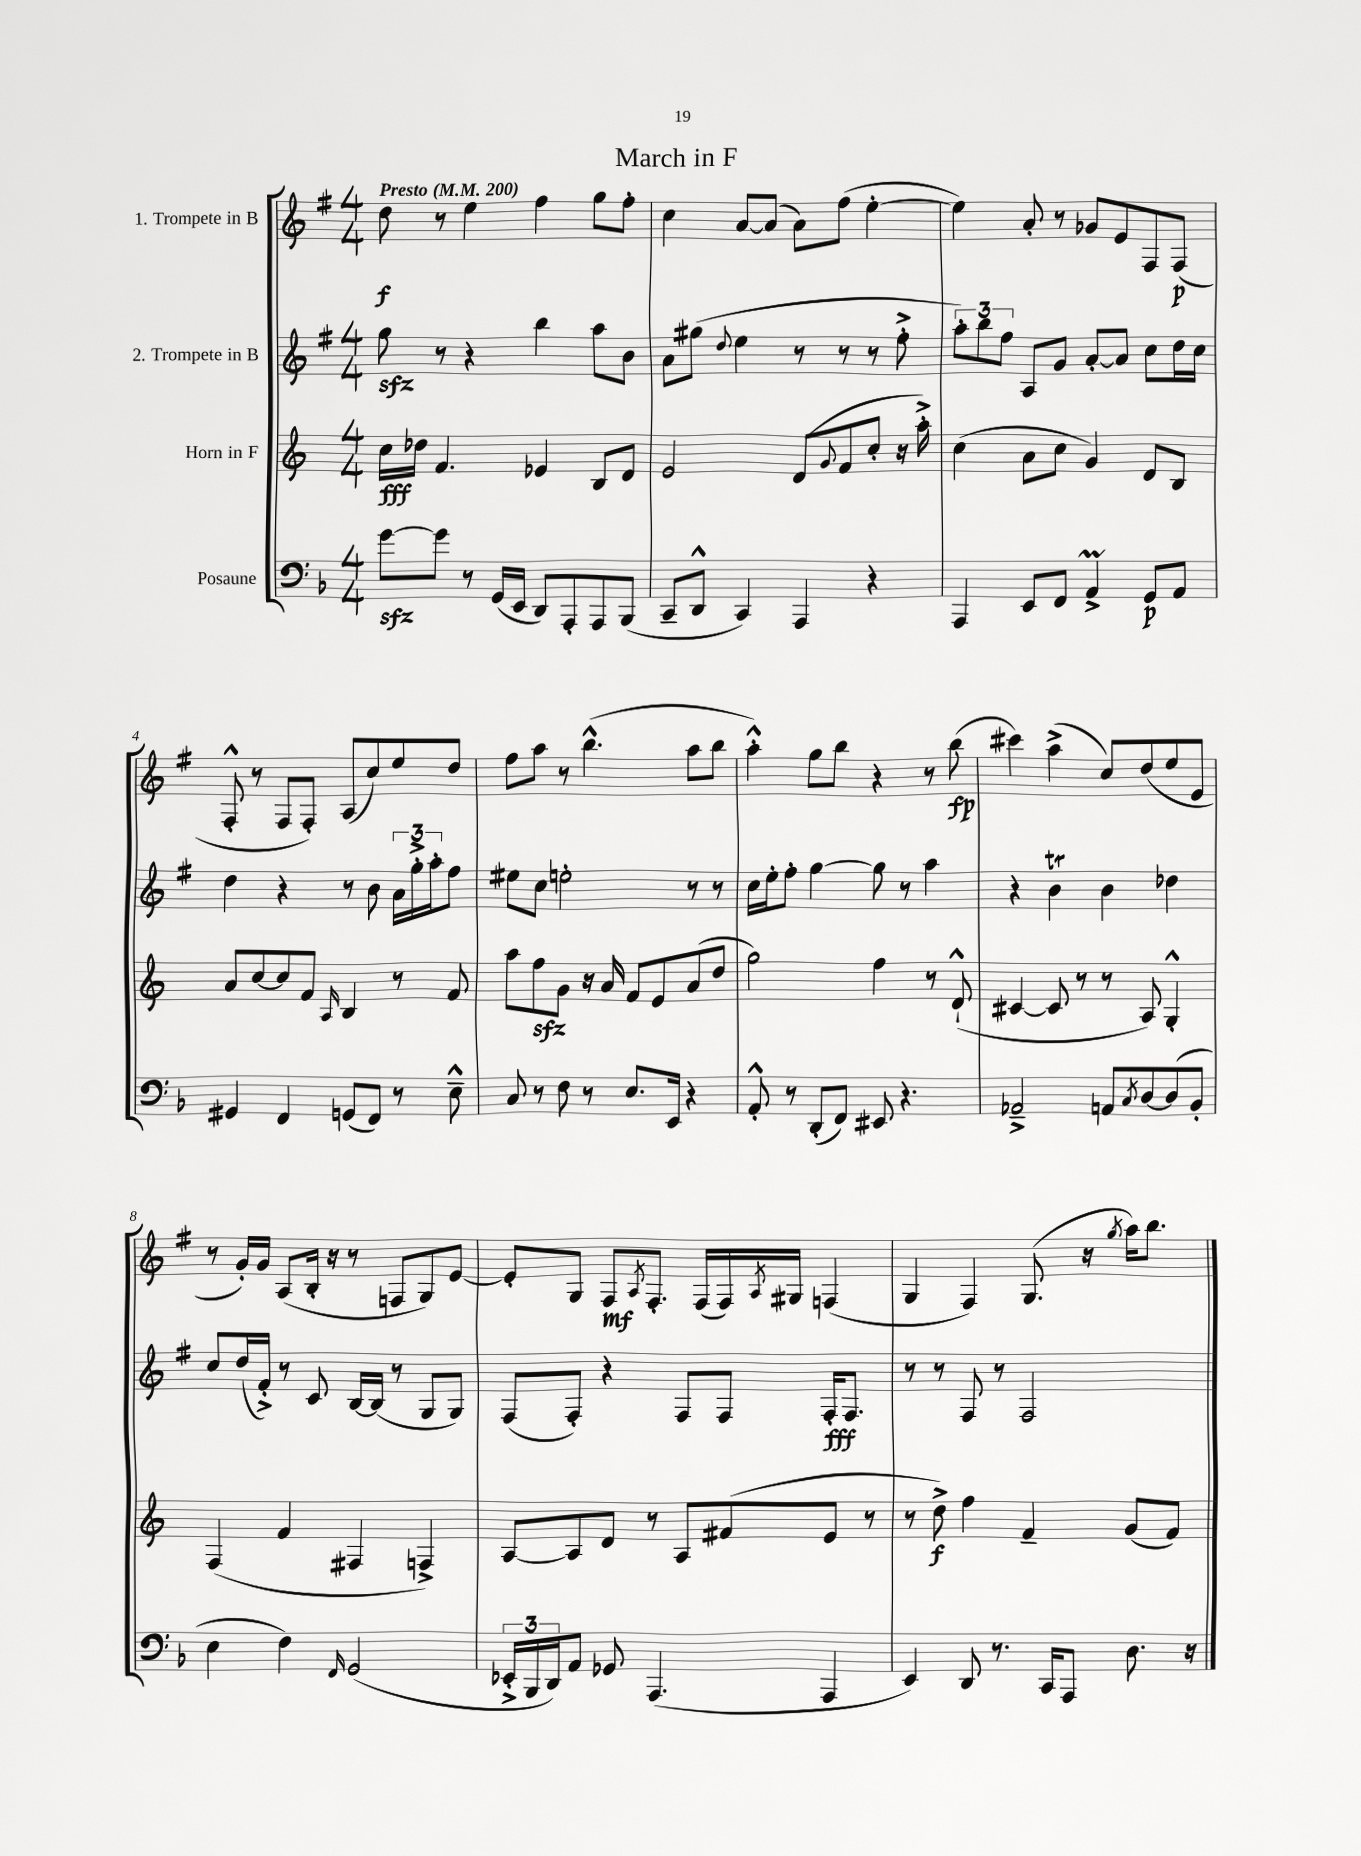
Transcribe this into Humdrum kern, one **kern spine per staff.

**kern	**kern	**kern	**kern
*staff4	*staff3	*staff2	*staff1
*clefF4	*clefG2	*clefG2	*clefG2
*k[b-]	*k[]	*k[f#]	*k[f#]
*M4/4	*M4/4	*M4/4	*M4/4
*MM200	*MM200	*MM200	*MM200
[8g	16cc	8gg	8dd
.	16dd-	.	.
8g]	4.f	8r	8r
8r	.	4r	4ee
(16GG	.	.	.
16EE	.	.	.
8DD)	4e-	4bb	4ff#
8AAA'	.	.	.
8AAA	8B	8aa	8gg
(8BBB-	8d	8b	8ff#'
=	=	=	=
8CC~	2e	8a	4cc
8DD^^	.	(8gg#	.
.	.	8qqdd	.
4CC)	.	4ee	[8a
.	.	.	(8a]
4AAA	(8d	8r	8a)
.	8qqg	.	.
.	8f	8r	(8ff#
4r	8cc'	8r	[4ee'
.	16r	8ff#'^	.
.	16aa'^)	.	.
=	=	=	=
4AAA	(4cc	12aa')	4ee])
.	.	12bb	.
.	.	12ff#	.
8EE	8a	8A	8a'
8FF	8cc	8g	8r
4AA^	4g)	[8a'	8g-
.	.	8a]	8e
8GG	8d	8cc	8F#
8AA	8B	16dd	(8F#
.	.	16cc	.
=	=	=	=
4GG#	8a	4dd	8F#'^^
.	[8cc	.	8r
4FF	8cc]	4r	8F#
.	8f	.	8F#')
.	16qqA	.	.
(8GG	4B	8r	(8A
8FF)	.	8b	8cc)
8r	8r	24a	8ee
.	.	24gg'^	.
.	.	24aa'	.
8E~^^	8f	8ff#	8dd
=	=	=	=
8C	8aa	8ee#	8ff#
8r	8ff	8cc	8aa
8F	8g	2ee'	8r
8r	16r	.	(4.bb^^
.	16a	.	.
8.E	8f	.	.
.	8e	.	.
16EE	.	.	.
4r	(8a	8r	8aa
.	8dd	8r	8bb
=	=	=	=
8AA'^^	2gg)	16cc	4aa'^^)
.	.	16ee'	.
8r	.	8ff#'	.
(8DD'	.	[4gg	8gg
8FF)	.	.	8bb
8EE#	4ff	8gg]	4r
4.r	.	8r	.
.	8r	4aa	8r
.	(8d`^^	.	(8bb
=	=	=	=
2AA-~^	[4c#	4r	4ccc#)
.	8c#]	4b	(4aa^
.	8r	.	.
8AA	8r	4b	8cc)
8qC	.	.	.
[8D	8A)	.	(8dd
(8D]	4G'^^	4dd-	8ee
8BB-'	.	.	8e
=	=	=	=
4E	(4F	8cc	8r
.	.	(16dd	16g')
.	.	16f#'^)	16g
4F)	4f	8r	(8A
.	.	8c	16B'
.	.	.	16r
16qqFF	.	.	.
(2GG	4F#	[16B	8r
.	.	(16B]	.
.	.	8r	8F
.	4F^)	8G	8G)
.	.	8G)	[8e
=	=	=	=
24EE-'^	[8A	(8F#	8e']
24BBB-	.	.	.
24DD)	.	.	.
8AA	8A]	8F#')	8G
8GG-	8d	4r	8F#
.	.	.	8qA
(4.AAA	8r	.	8.F#'
.	8A	8F#	.
.	.	.	(16F#
.	(8f#	8F#	16F#)
.	.	.	8qA
.	.	.	16G#
4AAA	8e	16F#'	(4F
.	.	8.F#	.
.	8r	.	.
=	=	=	=
4EE)	8r	8r	4G
.	8dd^)	8r	.
8DD	4ff	8F#	4F#)
8.r	.	8r	.
.	4f~	2F#	(8.G
16CC	.	.	.
8AAA	.	.	.
.	.	.	16r
.	.	.	8qgg
8.D	(8g	.	16aa)
.	.	.	8.bb
.	8f)	.	.
16r	.	.	.
==	==	==	==
*-	*-	*-	*-
